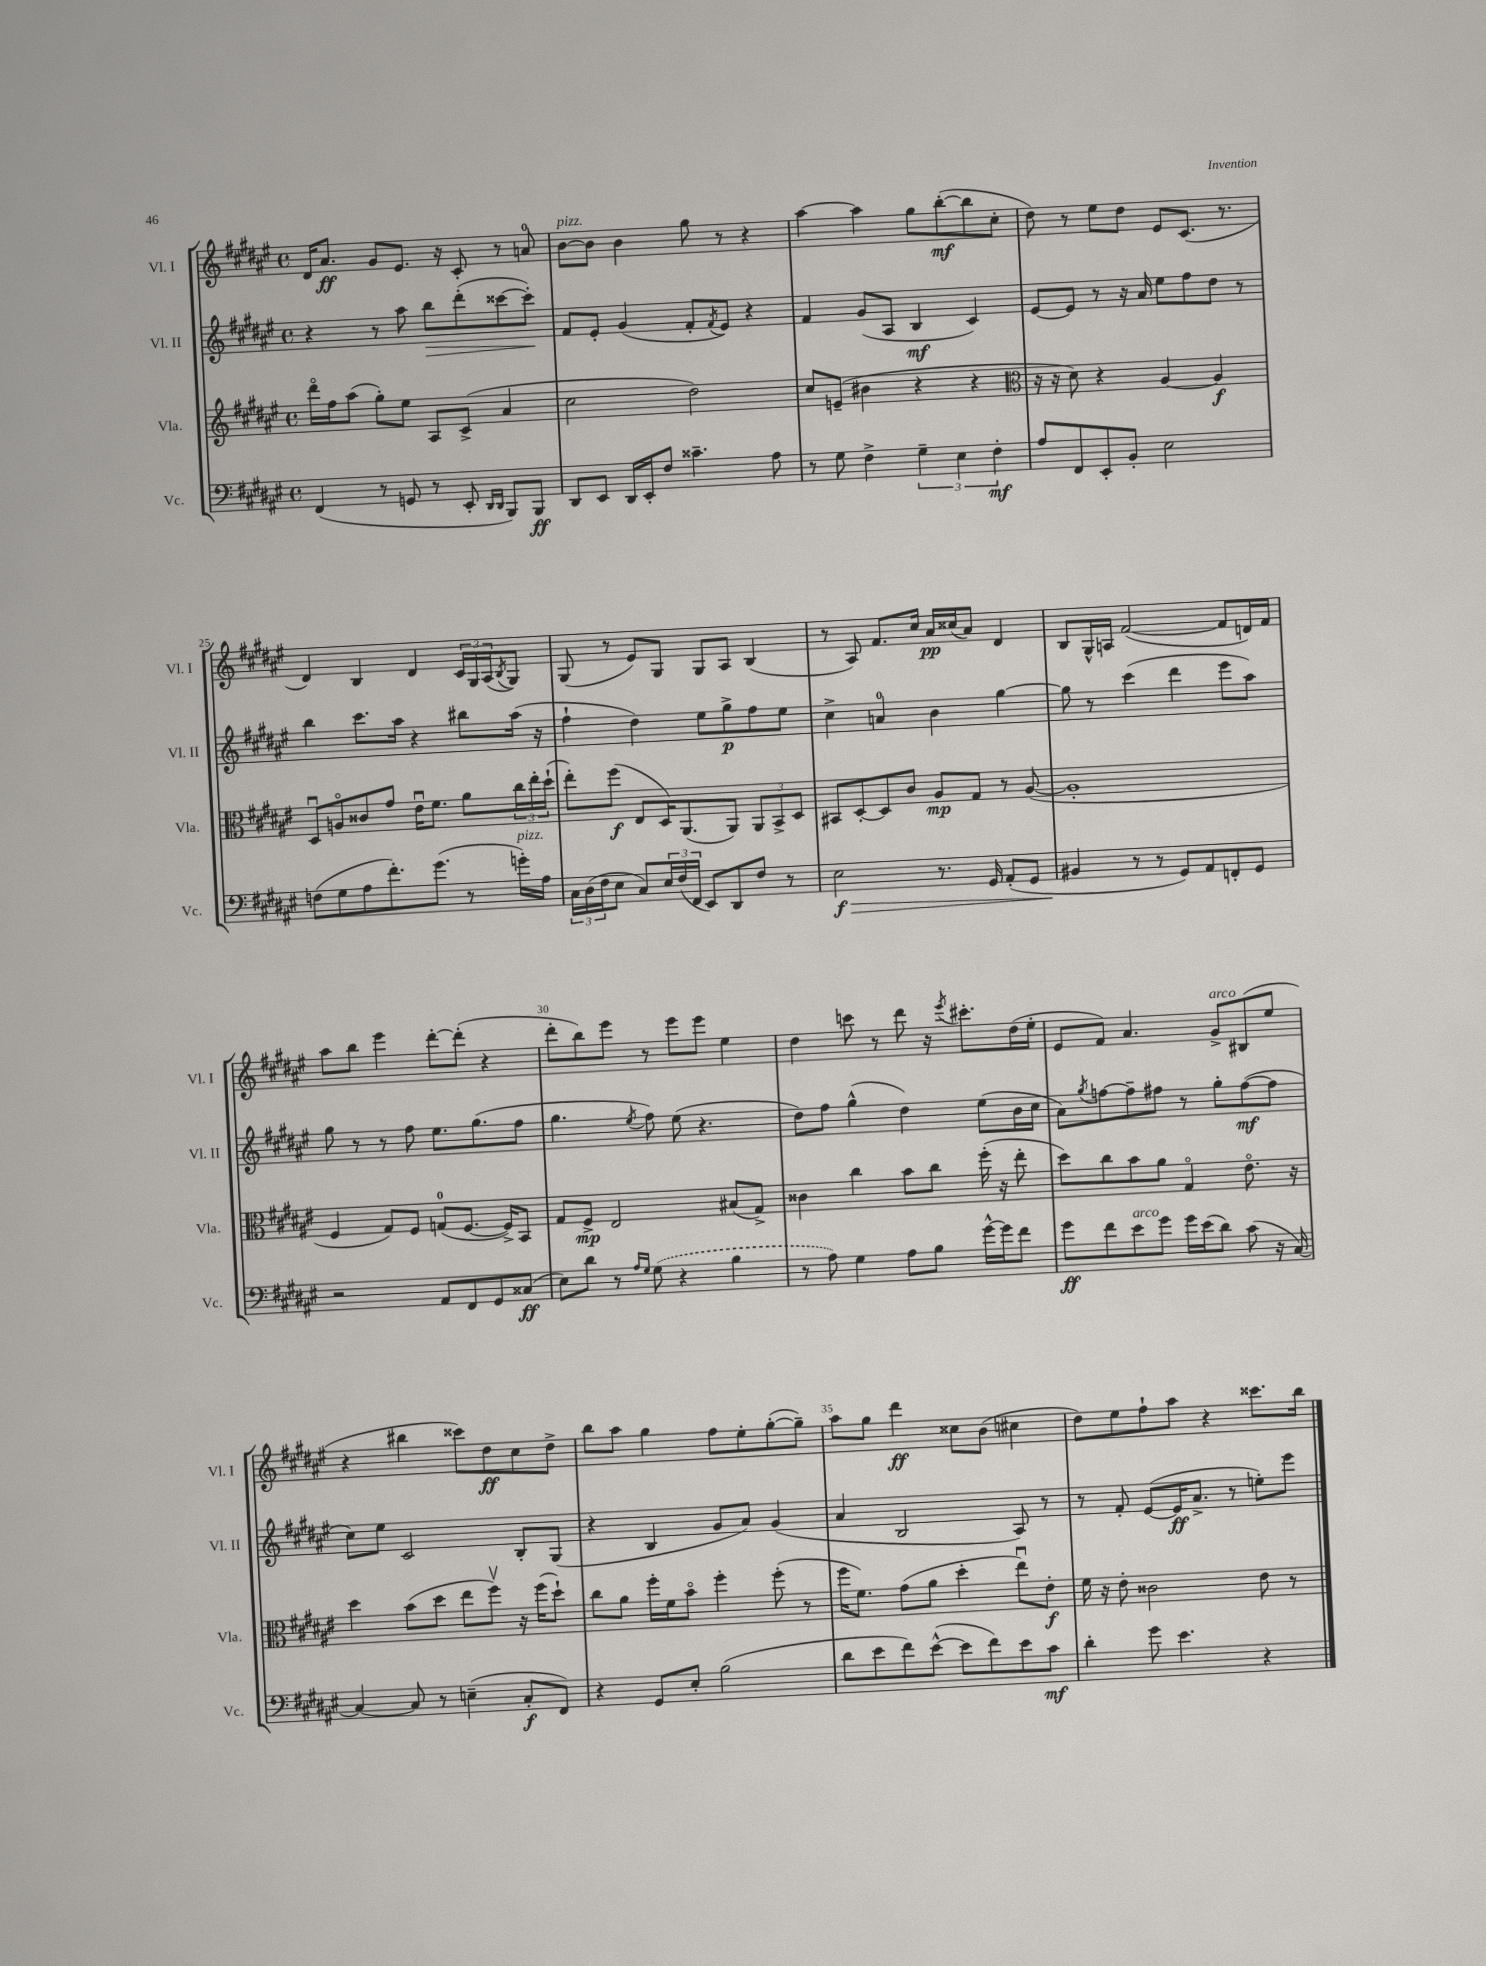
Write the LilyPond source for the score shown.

<<
\new StaffGroup <<
\new Staff = "s0" \with { instrumentName = "Vl. I" shortInstrumentName = "Vl. I" } {
    \clef treble \key fis \major \defaultTimeSignature \time 4/4
    dis'16 ais'8.\ff gis'8 eis'8. r16 cis'8-. r8 a'8-0 |
    b'8~^\markup { \italic "pizz." } b'8 b'4 gis''8 r8 r4 |
    ais''4~ ais''4 gis''8 b''8~-.\mf( b''8 cis''8-. |
    dis''8) r8 eis''8 dis''8 eis'8 cis'8.( r8. |
    dis'4) b4 dis'4 \tuplet 3/2 { cis'16 gis16 ais16( } \acciaccatura { b8 } gis8) |
    gis8( r8 eis'8) gis8 gis8 ais8 b4( |
    r8 ais8) fis'8. cis''16 ais'16\pp cisis''16( ais'8) dis'4 |
    b8 gis16-^ a16 fis'2~( fis'8 d'16) fis'16 |
    ais''8 b''8 eis'''4 dis'''8~-. dis'''8-.( r4 |
    dis'''8-. b''8) eis'''8 r8 eis'''8 eis'''8 eis''4 |
    dis''4 c'''8 r8 dis'''8 r16 \acciaccatura { eis'''8 } cis'''8.-. dis''16( eis''16-. |
    eis'8 fis'8) ais'4. gis'8->^\markup { \italic "arco" } bis8( eis''8 |
    r4 bis''4 cisis'''8) dis''8\ff cis''8 dis''8-> |
    b''8 ais''8 gis''4 fis''8 eis''8-. gis''8~-.( gis''8--) |
    ais''8 gis''8 dis'''4\ff cisis''8 b'8( cis''4 |
    dis''8) eis''8 fis''8-! ais''8 r4 cisis'''8. b''16 \bar "|." |
}
\new Staff = "s1" \with { instrumentName = "Vl. II" shortInstrumentName = "Vl. II" } {
    \clef treble \key fis \major \defaultTimeSignature \time 4/4
    r4 r8 ais''8 b''8\> dis'''8-.( cisis'''8~ cisis'''8-.\!) |
    fis'8 eis'8-. gis'4( fis'8-. \acciaccatura { fis'8 } eis'8) r4 |
    fis'4 gis'8( ais8 b4\mf cis'4) |
    eis'8~ eis'8 r8 r16 ais'16 eis''8 fis''8 dis''8 r8 |
    b''4 cis'''8. ais''16 r4 bis''8 ais''16( r16 |
    fis''4-! dis''4) eis''8 gis''8->\p fis''8 eis''8 |
    cis''4-> a'4-0 b'4 gis''4~ |
    gis''8 r8 cis'''4( dis'''4 eis'''8 ais''8) |
    gis''8 r8 r8 fis''8 eis''8. gis''8.( fis''8 |
    gis''4. \acciaccatura { eis''8 } fis''8) eis''8( r4. |
    dis''8) fis''8 gis''4-^( dis''4) eis''8( b'16 cis''16 |
    ais'8) \acciaccatura { gis''8 } f''8~ f''8-- fis''8 r8 gis''8-. fis''8~\mf( fis''8 |
    cis''8) eis''8 cis'2 b8-. gis8( |
    r4 b4 gis'8 ais'8) gis'4( |
    ais'4 b2 ais8) r8 |
    r8 fis'8-. eis'8~( eis'16\ff ais'8.-> r8 e''8-.) eis'''8 \bar "|." |
}
\new Staff = "s2" \with { instrumentName = "Vla." shortInstrumentName = "Vla." } {
    \clef treble \key fis \major \defaultTimeSignature \time 4/4
    dis'''16\flageolet fis''16 ais''8( gis''8-.) eis''8 ais8 cis'8->( ais'4 |
    cis''2 dis''2) |
    cis''8 e'8--( bis'4 r4 r4 |
    \clef alto r16 r16 dis'8) r4 ais4~ ais4\f |
    dis8\downbow a8\flageolet cisis'8 gis'8 eis'16\downbow fis'8. ais'8 \tuplet 3/2 { cis''16 eis''16-. dis''16-!( } |
    eis''8-.) fis''8\f( eis8 dis16) ais,8.( ais,8) \tuplet 3/2 { ais,8 b,8-> dis8 } |
    bis,8 dis8~-. dis8 cis'8 ais8\mp gis8 r8 ais8~( |
    ais1-. |
    fis4 gis8) fis8 g8-0( fis8.~ fis16->) b,8 |
    gis8 fis8->\mp eis2 bis8( gis8->) |
    cisis'4 cis''4 b'8 cis''8 fis''16-.( r16 eis''8-. |
    dis''8) cis''8 b'8 ais'8 gis4\flageolet eis'8.\flageolet r16 |
    dis''4 b'8( dis''8 eis''8 fis''8\upbow) r16 fis''16( dis''8-!) |
    cis''8 ais'8 fis''16-. fis'16 b'8\flageolet fis''4-. fis''8-.( r8 |
    fis''16 fis'8.) gis'8( ais'8 dis''4-. eis''8\downbow) eis'8-.\f |
    fis'16 r16 eis'8-. cisis'2 eis'8 r8 \bar "|." |
}
\new Staff = "s3" \with { instrumentName = "Vc." shortInstrumentName = "Vc." } {
    \clef bass \key fis \major \defaultTimeSignature \time 4/4
    fis,4( r8 g,8 r8 eis,8-. \grace { dis,16 dis,16 } b,,8) b,,8\ff |
    dis,8 eis,8 dis,16 eis,16-. fis8 cisis'4.-- ais8 |
    r8 gis8 fis4-> \tuplet 3/2 { gis4-- eis4 fis4-.\mf } |
    ais8 fis,8 eis,8-. b,8-. eis2 |
    f8( gis8 ais8 fis'8.-.) gis'8.( r8 g'16-.^\markup { \italic "pizz." }) ais16 |
    \tuplet 3/2 { cis16 dis16( fis16 } eis8 cis8) \tuplet 3/2 { eis16 fis16( fis,16 } eis,8) dis,8 fis8 r8 |
    eis2\f\> r8. gis,16 ais,8-.( gis,8 |
    bis,4\! r8 r8 gis,8) ais,8 f,8-. gis,8 |
    r2 ais,8 fis,8 gis,8 cisis8\ff( |
    eis8) dis'8 r8 \grace { ais16 gis16 } \once \slurDashed gis8( r4 b4 |
    r8 ais8) gis4 ais8 b8 gis'16~-^ gis'16 fis'8 |
    gis'8\ff fis'8 eis'8^\markup { \italic "arco" } gis'8 gis'16 eis'16( dis'8) cis'8( r16 cis16~) |
    cis4~ cis8 r8 e4--( cis8-.\f fis,8) |
    r4 gis,8 eis8-. b2( |
    dis'8 eis'8 fis'8) eis'8~-^( eis'8 fis'8) eis'8 cis'8\mf |
    dis'4-. gis'8 eis'4. r4 \bar "|." |
}
>>
>>
\layout { \context { \Score currentBarNumber = #21 \override BarNumber.break-visibility = ##(#f #t #t) barNumberVisibility = #(every-nth-bar-number-visible 5) } }
